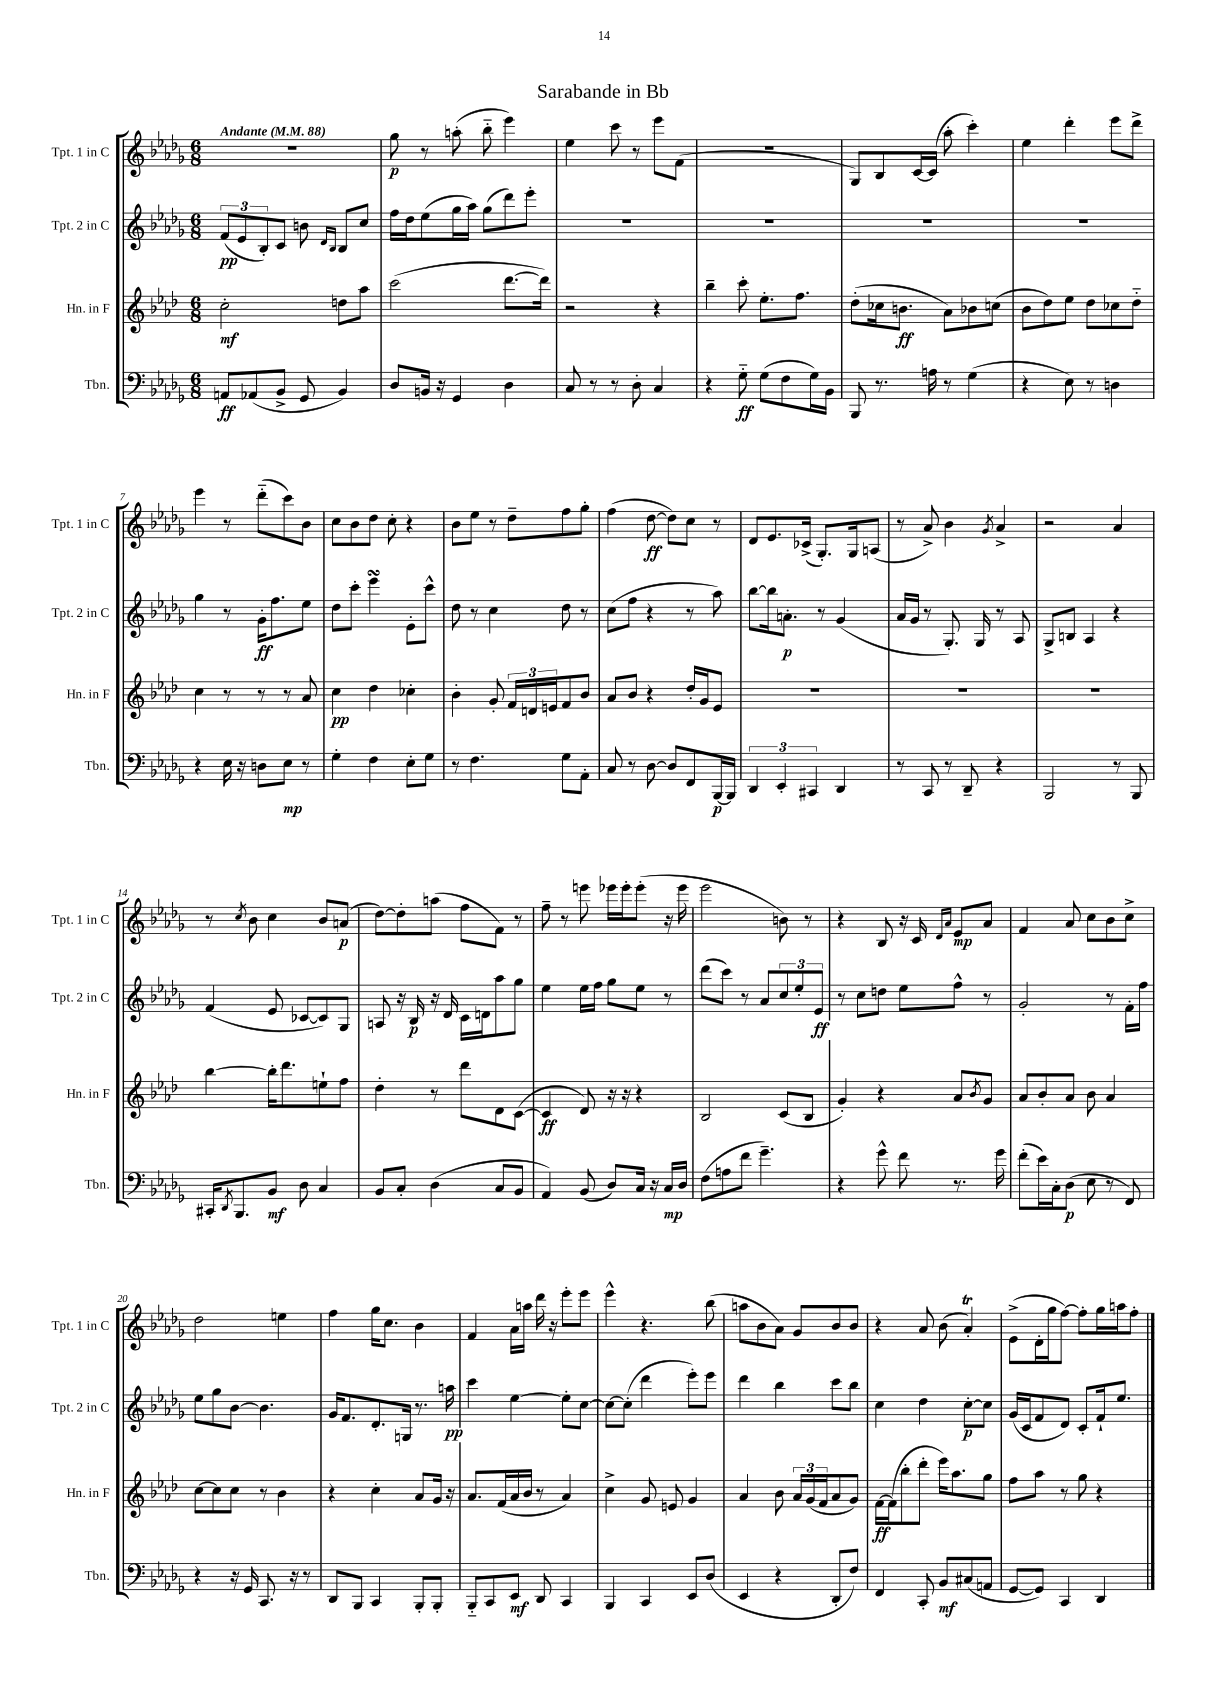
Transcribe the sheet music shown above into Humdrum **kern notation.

**kern	**kern	**kern	**kern
*staff4	*staff3	*staff2	*staff1
*clefF4	*clefG2	*clefG2	*clefG2
*k[b-e-a-d-g-]	*k[b-e-a-d-]	*k[b-e-a-d-g-]	*k[b-e-a-d-g-]
*M6/8	*M6/8	*M6/8	*M6/8
*MM88	*MM88	*MM88	*MM88
8AA	2cc'	(12f	2.r
.	.	12e-	.
(8AA-	.	.	.
.	.	12B-')	.
8BB-^	.	8c	.
8GG-	.	8b	.
.	.	16qqd-	.
.	.	16qqB-	.
4BB-)	8dd	8B-	.
.	8aa-	8cc	.
=	=	=	=
8D-	(2ccc	16ff	8gg-
.	.	16dd-	.
16BB	.	(8ee-	8r
16r	.	.	.
4GG-	.	16gg-	(8aa'
.	.	16aa-)	.
.	.	(8gg-	8bb-'~
4D-	[8.ddd-	8ddd-)	4eee-)
.	.	8eee-'	.
.	16ddd-])	.	.
=	=	=	=
8C	2r	2.r	4ee-
8r	.	.	.
8r	.	.	8ccc
8D-'	.	.	8r
4C	4r	.	8eee-
.	.	.	(8f
=	=	=	=
4r	4bb-~	2.r	2.r
8G-'~	8ccc'	.	.
(8G-	8.ee-'	.	.
8F	.	.	.
.	8.ff	.	.
16G-)	.	.	.
16BB-	.	.	.
=	=	=	=
8BBB-	(8dd-'	2.r	8G-)
8.r	16cc-	.	8B-
.	8.b	.	.
.	.	.	[16c
16A	.	.	(16c]
8r	8a-)	.	8aa-'
(4G-	8b-	.	4ccc')
.	(8cc	.	.
=	=	=	=
4r	8b-	2.r	4ee-
.	8dd-)	.	.
8E-)	8ee-	.	4ddd-'
8r	8dd-	.	.
4D	8cc-	.	8eee-
.	8dd-'~	.	8ddd-^
=	=	=	=
4r	4cc	4gg-	4eee-
16E-	8r	8r	8r
16r	.	.	.
8D	8r	16g-'	(8ddd-'~
.	.	8.ff	.
8E-	8r	.	8ccc)
8r	8a-	8ee-	8b-
=	=	=	=
4G-'	4cc	8dd-	8cc
.	.	8ccc'	8b-
4F	4dd-	4eee-	8dd-
.	.	.	8cc'
8E-'	4cc-'	8e-'	4r
8G-	.	8ccc^^	.
=	=	=	=
8r	4b-'	8dd-	8b-
4.F	.	8r	8ee-
.	8g'	4cc	8r
.	24f	.	8dd-~
.	24d	.	.
.	24e	.	.
8G-	8f	8dd-	8ff
8AA-'	8b-	8r	8gg-'
=	=	=	=
8C	8a-	(8cc	(4ff
8r	8b-	8ff	.
[8D-	4r	4r	[8dd-
8D-]	.	.	8dd-])
8FF	16dd-'	8r	8cc
.	16g	.	.
[16BBB-	8e-	8aa-)	8r
16BBB-]	.	.	.
=	=	=	=
6DD-	2.r	[8bb-	8d-
.	.	16bb-]	8.e-
6EE-'	.	.	.
.	.	8.a'	.
.	.	.	(16c-^
6CC#	.	.	.
.	.	8r	8.G-')
4DD-	.	(4g-	.
.	.	.	16G-
.	.	.	(8A
=	=	=	=
8r	2.r	16a-	8r
.	.	16g-	.
8CC	.	8r	8a-^)
8r	.	8.G-')	4b-
8DD-~	.	.	.
.	.	16G-	.
.	.	.	8qg-
4r	.	8r	4a-^
.	.	8A-	.
=	=	=	=
2BBB-	2.r	8G-^	2r
.	.	8B	.
.	.	4A-	.
8r	.	4r	4a-
8BBB-	.	.	.
=	=	=	=
16CC#'	[4bb-	(4f	8r
8qDD-	.	.	.
8.BBB-	.	.	.
.	.	.	8qcc
.	.	.	8b-
8BB-	16bb-']	8e-	4cc
.	8.ddd-	.	.
8D-	.	[8c-	.
4C	8ee`	8c-])	8b-
.	8ff	8G-	(8a
=	=	=	=
8BB-	4dd-'	8A	[8dd-)
8C'	.	16r	8dd-']
.	.	16B-	.
(4D-	8r	16r	(8aa
.	.	16d-	.
.	8ddd-	16c	8ff
.	.	16d	.
8C	8d-	8aa-	8f)
8BB-	([8c	8gg-	8r
=	=	=	=
4AA-)	4c]	4ee-	8ff~
.	.	.	8r
(8BB-	8d-)	16ee-	8eee
.	.	16ff	.
8D-)	16r	8gg-	16eee-
.	16r	.	16eee-'
16C	4r	8ee-	(8eee-'
16r	.	.	.
16C	.	8r	16r
16D-	.	.	16eee-
=	=	=	=
(8F	2B-	(8ddd-	2eee-
8A	.	8ccc)	.
8f	.	8r	.
4.g-~)	.	8a-	.
.	(8c	12cc	8b)
.	.	12ee-'	.
.	8B-	.	8r
.	.	12e-	.
=	=	=	=
4r	4g')	8r	4r
.	.	8cc	.
8g-^^	4r	8dd	8B-
8f	.	8ee-	16r
.	.	.	16c
.	.	.	16qqd-
.	.	.	16qqa-
8.r	8a-	8ff^^	8e-
.	8qb-	.	.
.	8g	8r	8a-
16g-	.	.	.
=	=	=	=
(8f'	8a-	2g-'	4f
16e-)	8b-'	.	.
16C'	.	.	.
(8D-	8a-	.	8a-
8E-	8b-	.	8cc
8r	4a-	8r	8b-
8FF)	.	16f'	8cc^
.	.	16ff	.
=	=	=	=
4r	[8cc	8ee-	2dd-
.	8cc]	8gg-	.
16r	8cc	[8b-	.
16GG-	.	.	.
8.CC	8r	4.b-]	.
.	4b-	.	4ee
16r	.	.	.
8r	.	.	.
=	=	=	=
8DD-	4r	16g-	4ff
.	.	8.f	.
8BBB-	.	.	.
4CC	4cc'	8.d-'	16gg-
.	.	.	8.cc
.	.	16G	.
8BBB-'	8a-	8.r	4b-
8BBB-'	16g	.	.
.	16r	16aa	.
=	=	=	=
8BBB-'~	8.a-	4ccc	4f
8CC	.	.	.
.	(16f	.	.
8EE-	16a-	[4ee-	16a-
.	16b-	.	16aa
8DD-	8r	.	16ddd-
.	.	.	16r
4CC	4a-)	8ee-']	8eee-'
.	.	[8cc	8eee-
=	=	=	=
4BBB-	4cc^	8cc_	4eee-^^
.	.	(8cc']	.
4CC	8g	4ddd-	4.r
.	8e	.	.
8EE-	4g	8eee-')	.
(8D-	.	8eee-	(8bb-
=	=	=	=
4EE-	4a-	4ddd-	8aa
.	.	.	8b-
4r	8b-	4bb-	8a-)
.	24a-	.	8g-
.	(24g	.	.
.	24f	.	.
8DD-'	8a-	8ccc	8b-
8F)	8g)	8bb-	8b-
=	=	=	=
4FF	[16f	4cc	4r
.	(16f]	.	.
.	8bb-'	.	.
8CC'	8ddd-'	4dd-	8a-
8BB-	16eee-)	.	(8b-
.	8.aa-	.	.
(8C#	.	[8cc'	4a-')
8AA	8gg	8cc]	.
=	=	=	=
[8GG-	8ff	(16g-	(8e-^
.	.	16c	.
8GG-])	8aa-	8f	16d-'
.	.	.	16gg-
4CC	8r	8d-)	[8ff)
.	8gg	8c'	8ff']
4DD-	4r	16f`	16gg-
.	.	8.ee-	16aa
.	.	.	8ff'
==	==	==	==
*-	*-	*-	*-
